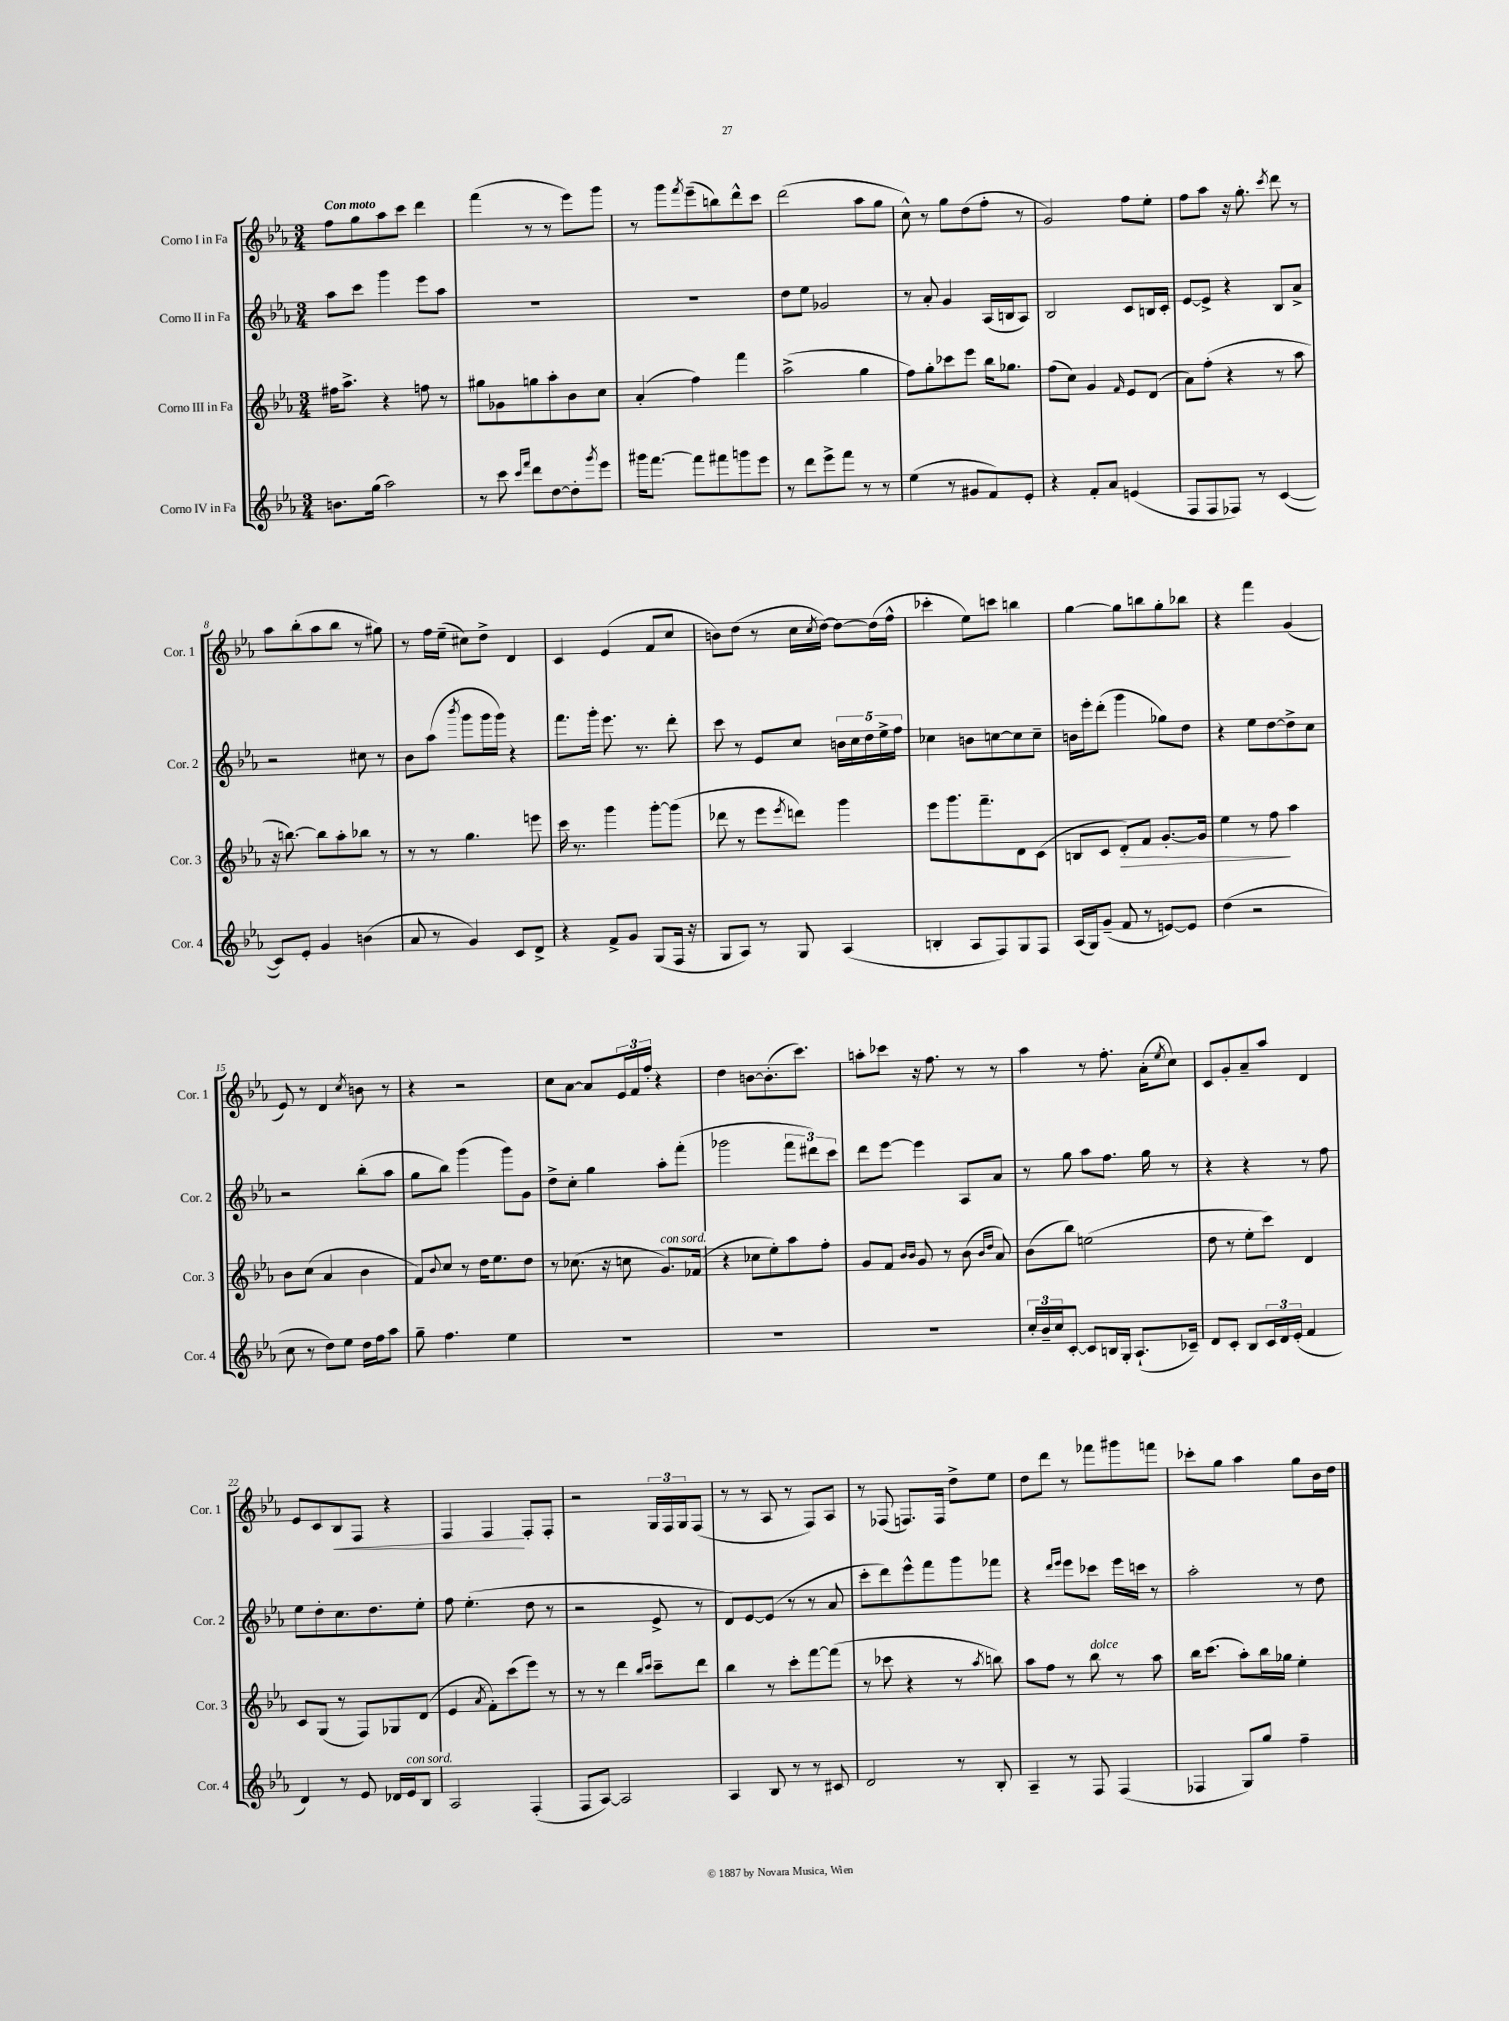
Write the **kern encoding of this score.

**kern	**kern	**kern	**kern
*staff4	*staff3	*staff2	*staff1
*clefG2	*clefG2	*clefG2	*clefG2
*k[b-e-a-]	*k[b-e-a-]	*k[b-e-a-]	*k[b-e-a-]
*M3/4	*M3/4	*M3/4	*M3/4
8.b	16ff#	8aa-	8ff
.	8.aa-^	.	.
.	.	8ccc	8gg
(16gg	.	.	.
2aa-)	4r	4ggg	8aa-
.	.	.	8ccc
.	8ff	8eee-	4ddd
.	8r	8aa-	.
=	=	=	=
8r	8gg#	2.r	(4fff
8ccc	8g-	.	.
16qqccc	.	.	.
16qqfff	.	.	.
8ddd	8gg	.	8r
[8dd	8aa-'	.	8r
8dd']	8b-	.	8eee-)
8qggg	.	.	.
8eee-	8cc	.	8ggg
=	=	=	=
16ggg#	(4a-'	2.r	8r
[8.fff	.	.	.
.	.	.	8ggg
.	.	.	8qfff
8fff]	4ff)	.	(8eee-~
8fff#	.	.	8bb)
8ggg	4fff	.	8ddd^^
8eee-	.	.	8ccc
=	=	=	=
8r	(2aa-^	8dd	(2ddd
8ddd	.	8ee-	.
8eee-^	.	2g-	.
8fff	.	.	.
8r	4gg	.	8aa-
8r	.	.	8gg
=	=	=	=
(4ee-	8ff)	8r	8cc^^)
.	8gg'	8a-'	8r
8r	8ccc-	4g	8gg
8g#	8eee-	.	(8dd
8f)	16bb-	(16A-	8ff'
.	8.gg-	16B	.
8e-'	.	8A-)	8r
=	=	=	=
4r	(8ff	2B-	2g)
.	8cc)	.	.
8f'	4g	.	.
8a-	.	.	.
.	16qqf	.	.
(4e	8e-	8c	8ff
.	(8d	16B	8ee-'
.	.	16c'	.
=	=	=	=
8F	8a-)	[8e-	8ff
8F	(8ff'	8e-^]	8aa-
8F-)	4r	4r	16r
.	.	.	8.gg'
8r	.	.	.
.	.	.	8qccc
([4c	8r	8B-	8ddd
.	8aa-	8a-^	8r
=	=	=	=
8c])	16r	2r	8aa-
.	[8.bb)	.	.
8e-'	.	.	(8bb-'
4g	8bb]	.	8aa-
.	8aa-'	.	8bb-
(4b	8bb-	8cc#	8r
.	8r	8r	8gg#)
=	=	=	=
8a-	8r	8b-	8r
8r	8r	(8aa-	16ff
.	.	.	(16ee-~
.	.	8qbbb-	.
4g)	4.gg	8ggg	8cc#)
.	.	16ggg	8dd^
.	.	16ggg)	.
8c	.	4r	4d
8d^	8eee	.	.
=	=	=	=
4r	16ccc	8.fff	4c
.	8.r	.	.
.	.	16ggg'	.
8f^	4ggg	8.eee-	(4e-
8g	.	.	.
.	.	8.r	.
(8G	[8ggg'	.	8f
16F	(8ggg]	8ddd'	8cc
16r	.	.	.
=	=	=	=
8G	8ddd-	8ccc	8b)
8A-)	8r	8r	(8dd
8r	8eee-	8e-	8r
.	8qeee-	.	.
8G	8ddd)	8cc	16cc
.	.	.	8qcc
.	.	.	[16dd)
(4A-	4ggg	20b	8dd_
.	.	20cc	.
.	.	20dd	.
.	.	.	(16dd]
.	.	20ee-^	.
.	.	.	16ff^^
.	.	20ff	.
=	=	=	=
4B'	8eee-	4cc-	4ccc-'
.	8.ggg	.	.
8A-	.	8b	8ee-)
.	8.fff~	.	.
8F)	.	[8cc	8ccc
8G	8d	8cc]	4bb
8F	(8c	8cc~	.
=	=	=	=
(16A-	8B	16b	[4gg
16G)	.	16eee-'	.
(8g~	8c	(8ddd'	.
8f	8d')	4ggg	8gg]
8r	8f	.	8bb
[8e)	[8.g'	8gg-)	8gg'
8e]	.	8dd	8bb-
.	16g]	.	.
=	=	=	=
(4dd	4ee-	4r	4r
2r	8r	8ee-	4fff
.	8ff	[8dd	.
.	4aa-	8dd^]	(4g
.	.	8cc	.
=	=	=	=
8cc	8b-	2r	8e-)
8r	(8cc	.	8r
8dd)	4a-	.	4d
8ee-	.	.	.
.	.	.	8qcc
16dd	4b-	(8bb-'	8b
16ff	.	.	.
8aa-	.	8aa-	8r
=	=	=	=
8gg~	8f)	8gg	4r
.	8qqb-	.	.
4.ff	8cc	8bb-)	.
.	8r	(4ggg	2r
.	16dd	.	.
.	8.ee-	.	.
4ee-	.	8ggg)	.
.	8dd	8g	.
=	=	=	=
2.r	8r	8dd^	8cc
.	(8.cc-	8cc'	[8a-
.	.	4gg	8a-]
.	16r	.	.
.	8cc	.	24e-
.	.	.	24f
.	.	.	24ff'
.	8.g)	8aa-'	4r
.	.	(8fff'	.
.	(16f-	.	.
=	=	=	=
2.r	4r	2ggg-	4dd
.	8cc-	.	[8b
.	8ee-')	.	(8.b']
.	8aa-	12fff	.
.	.	.	8.ccc)
.	.	12ddd#)	.
.	8ff'	.	.
.	.	12ccc	.
=	=	=	=
2.r	8g	8ddd	8aa'
.	8f	[8eee-	8ccc-
.	16qqb-	.	.
.	16qqb-	.	.
.	8g	4eee-]	16r
.	.	.	8.ff
.	8r	.	.
.	(8b-	8A-	8r
.	16qqb-	.	.
.	16qqdd	.	.
.	8a-)	8a-	8r
=	=	=	=
24cc'	(8b-	8r	4aa-
24b-~	.	.	.
24cc	.	.	.
[8c'	8bb-)	8gg	.
8c]	(2ee	8aa-	8r
16B	.	8.ff	8.ff'
16G'	.	.	.
(8.A-`	.	.	.
.	.	16gg	(16a-'
.	.	.	8qee-
.	.	8r	8cc)
16c-~)	.	.	.
=	=	=	=
8d	8dd	4r	8c
8c'	8r	.	8g'
8B-	8ee-'	4r	8a-~
24c	8ccc)	.	8aa-
24d	.	.	.
(24e-'	.	.	.
4f	4d	8r	4d
.	.	8ff	.
=	=	=	=
4d)	8c	8ee-	8e-
.	(8G	8dd'	8c
8r	8r	8.cc	8B-
8e-	8F)	.	8F
.	.	8.dd	.
16d-	8G-	.	4r
16e-	.	.	.
8B-	(8d	8ee-'	.
=	=	=	=
2A-	4e-	8ff	4F
.	.	(4.ee-'	.
.	8qa-	.	.
.	8f')	.	4F
.	(8ccc	.	.
(4F'	8eee-)	8dd	8F'
.	8r	8r	8F'
=	=	=	=
8F	8r	2r	2r
[8A-)	8r	.	.
2A-]	4ddd	.	.
.	16qqbb-	.	.
.	16qqccc	.	.
.	8ccc~	8e-^	24G
.	.	.	24F
.	.	.	24G
.	8ddd	8r	(8F
=	=	=	=
4A-	4bb-	8d)	8r
.	.	[8e-	8r
8B-	8r	(8e-]	8A-
8r	8ccc'	8r	8r
8r	[8fff	8r	8F)
8c#	(8fff]	8a-	8A-
=	=	=	=
2d	8r	8ccc'	8r
.	8ccc-	8ddd)	(8F-
.	4r	8eee-^^	8.F)
.	.	8fff	.
.	.	.	16F
8r	8r	8ggg	8dd^
.	8qaa-	.	.
8B-'	8bb)	8fff-	8ee-
=	=	=	=
4A-~	8aa-	4r	8dd
.	8ff	.	8ddd
.	.	16qqddd	.
.	.	16qqeee-	.
8r	8r	8eee-	8r
8F	8bb-	8ccc-	8fff-
(4F	8r	16eee-	8ggg#
.	.	16ccc	.
.	8aa-	8r	8fff
=	=	=	=
4F-	16bb-	2aa-'	8ccc-'
.	(8.ccc	.	.
.	.	.	8gg
8G)	8aa-')	.	4aa-
8gg	16bb-	.	.
.	16gg-	.	.
4ff~	4ee-'	8r	8gg
.	.	8dd	16b-
.	.	.	16dd
==	==	==	==
*-	*-	*-	*-
